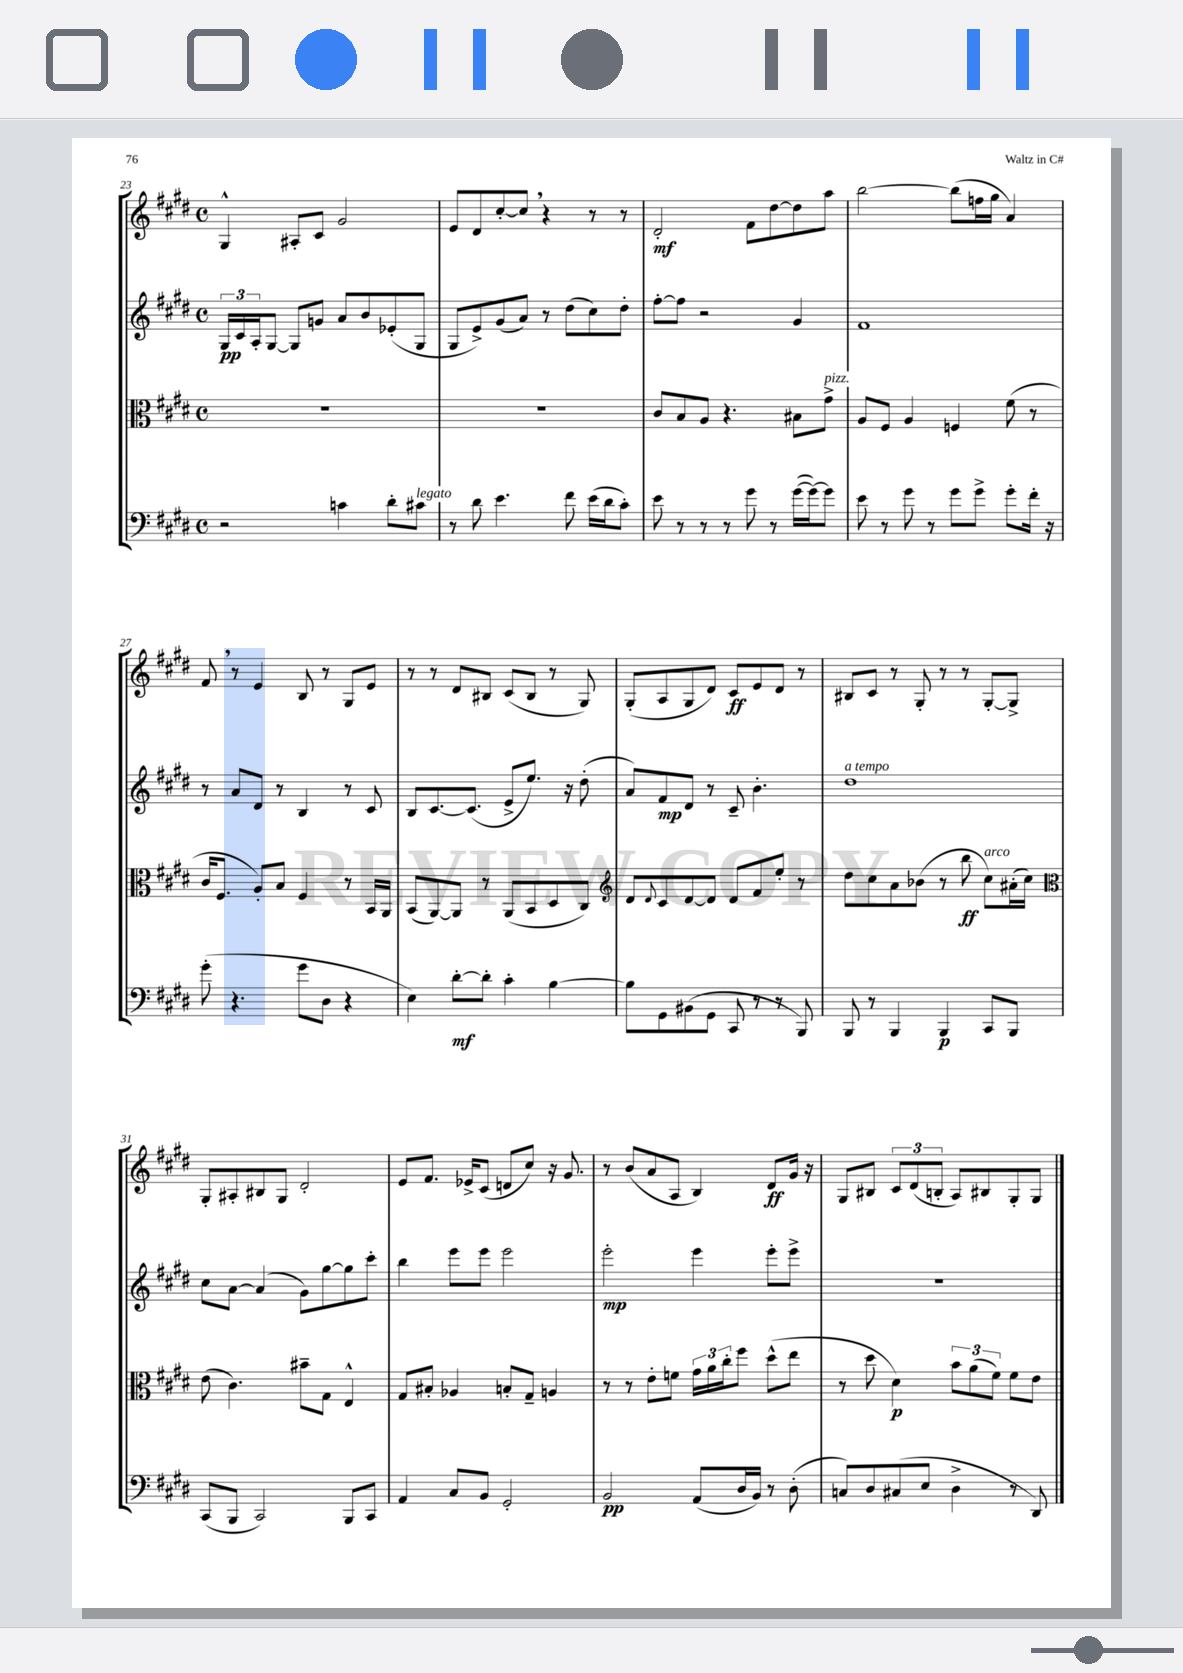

**kern	**kern	**kern	**kern
*staff4	*staff3	*staff2	*staff1
*clefF4	*clefC3	*clefG2	*clefG2
*k[f#c#g#d#]	*k[f#c#g#d#]	*k[f#c#g#d#]	*k[f#c#g#d#]
*M4/4	*M4/4	*M4/4	*M4/4
*met(c)	*met(c)	*met(c)	*met(c)
2r	1r	24G#/LL	4G#^^/
.	.	24c#/	.
.	.	24A'/J	.
.	.	[8G#/J	.
.	.	8G#/]L	8A#'/L
.	.	8g/J	8c#/J
4c\	.	8a/L	2g#/
.	.	8b/	.
8d#'\L	.	(8e-'/	.
8c#\J	.	8G#/J	.
=	=	=	=
8r	1r	8G#/L	8e/L
8d#\	.	8e^/)	8d#/
4.e\	.	(8g#/	[8cc#'/
.	.	8a/J)	8cc#/]J
.	.	8r	4r
8f#\	.	(8dd#\L	.
(16e\LL	.	8cc#\)	8r
16d#\J	.	.	.
8c#'\J)	.	8dd#'\J	8r
=	=	=	=
8e\	8c#/L	[8ff#'\L	2d#'/
8r	8B/	8ff#\]J	.
8r	8A/J	2r	.
8r	4.r	.	.
8g#\	.	.	8f#\L
8r	.	.	[8dd#\
([16g#\LL	8B#\L	4g#/	8dd#\]
16g#\_J)	.	.	.
8g#\]J	8g#^\J	.	8aa\J
=	=	=	=
8e\	8A/L	1f#	[2bb\
8r	8F#/J	.	.
8g#\	4A/	.	.
8r	.	.	.
8g#\L	4F/	.	(8bb\]L
8g#^\J	.	.	16ff\L
.	.	.	16gg#\JJ
8g#'\L	(8f#\	.	4a/)
16f#'\Jk	8r	.	.
16r	.	.	.
=	=	=	=
(8g#'\	16c#/LK	8r	8f#/
.	8.F#/J	.	.
4.r	.	8a/L	8r
.	8A'/L)	8d#/J	4e/
.	8B/J	8r	.
8g#\L	4F#/	4B/	8B/
8D#\J	.	.	8r
4r	8r	8r	8G#/L
.	16BB/LL	8c#/	8e/J
.	16AA/JJ	.	.
=	=	=	=
4E\)	(8BB/L	8B/L	8r
.	[8AA/)	[8.c#/	8r
[8d#'\L	8AA/]J	.	8d#/L
.	.	(8.c#/]J	.
8d#'\]J	8r	.	8B#/J
4c#'\	(8AA/L	8e^/L	(8c#/L
.	8BB/	8.ee/J)	8B#/J
[4B\	8D#/	.	8r
.	.	16r	.
.	8C#/J)	(8dd#'\	8G#/)
=	=	=	=
*	*clefG2	*	*
8B\]L	8d#/L	8a/L)	(8G#'/L
.	8qqd#/	.	.
8GG#\	8c#/	8f#/	8A/
(8BB#\	[8d#/	8d#/J	8G#/
8GG#\J	8d#/]J	8r	8d#/J)
8CC#/	8d#/L	8c#~/	8c#/L
8r	8f#/	4.b'\	8e/
8r	8ee'/J	.	8d#/J
8BBB/)	8r	.	8r
=	=	=	=
8BBB/	8dd#\L	1dd#	8B#/L
8r	8cc#\	.	8c#/J
4BBB/	8a\	.	8r
.	(8b-\J	.	8G#'/
4BBB/	8r	.	8r
.	8bb\	.	8r
8CC#/L	8cc#\L)	.	[8G#'/L
8BBB/J	(16a#'\L	.	8G#^/]J
.	16cc#\JJ)	.	.
=	=	=	=
*	*clefC3	*	*
(8CC#/L	(8e\	8cc#\L	8G#'/L
8BBB/J	4.c#\)	[8a\J	8A#'/
2CC#/)	.	(4a/]	8B#/
.	.	.	8G#/J
.	8b#~\L	8g#\L)	2d#'/
.	8G#\J	[8gg#\	.
8BBB/L	4E^^/	8gg#\]	.
8CC#/J	.	8ccc#'\J	.
=	=	=	=
4AA/	8G#/L	4bb\	8e/L
.	8B#'/J	.	8.f#/J
8C#/L	4A-/	8eee\L	.
.	.	.	16e-^/LK
8BB/J	.	8eee\J	(8c#/J
2GG#'/	8B'/L	2eee\	8d/L
.	8G#~/J	.	8cc#/J)
.	4A/	.	16r
.	.	.	8.g#/
=	=	=	=
2BB/	8r	2eee'\	8r
.	8r	.	(8b/L
.	8e'\L	.	8a/
.	8f\J	.	8A/J
(8AA/L	24g#\LL	4eee\	4B/)
.	24a\	.	.
.	24cc#'\J	.	.
16D#/L	8ff#\J	.	.
16BB/JJ)	.	.	.
8r	(8dd#^^\L	8eee'\L	8d#/L
(8D#'\	8ee\J	8eee^\J	16g#/Jk
.	.	.	16r
=	=	=	=
8C/L)	8r	1r	8G#/L
8D#/	8dd#\	.	8B#/J
(8C#/	4d#\)	.	12c#/L
.	.	.	(12d#/
8E/J	.	.	.
.	.	.	12B'/J
4D#^\	12b\L	.	8A/L)
.	(12a\	.	.
.	.	.	8B#/
.	12f#\J)	.	.
8r	8f#\L	.	8G#'/
8DD#/)	8e\J	.	8G#/J
==	==	==	==
*-	*-	*-	*-
